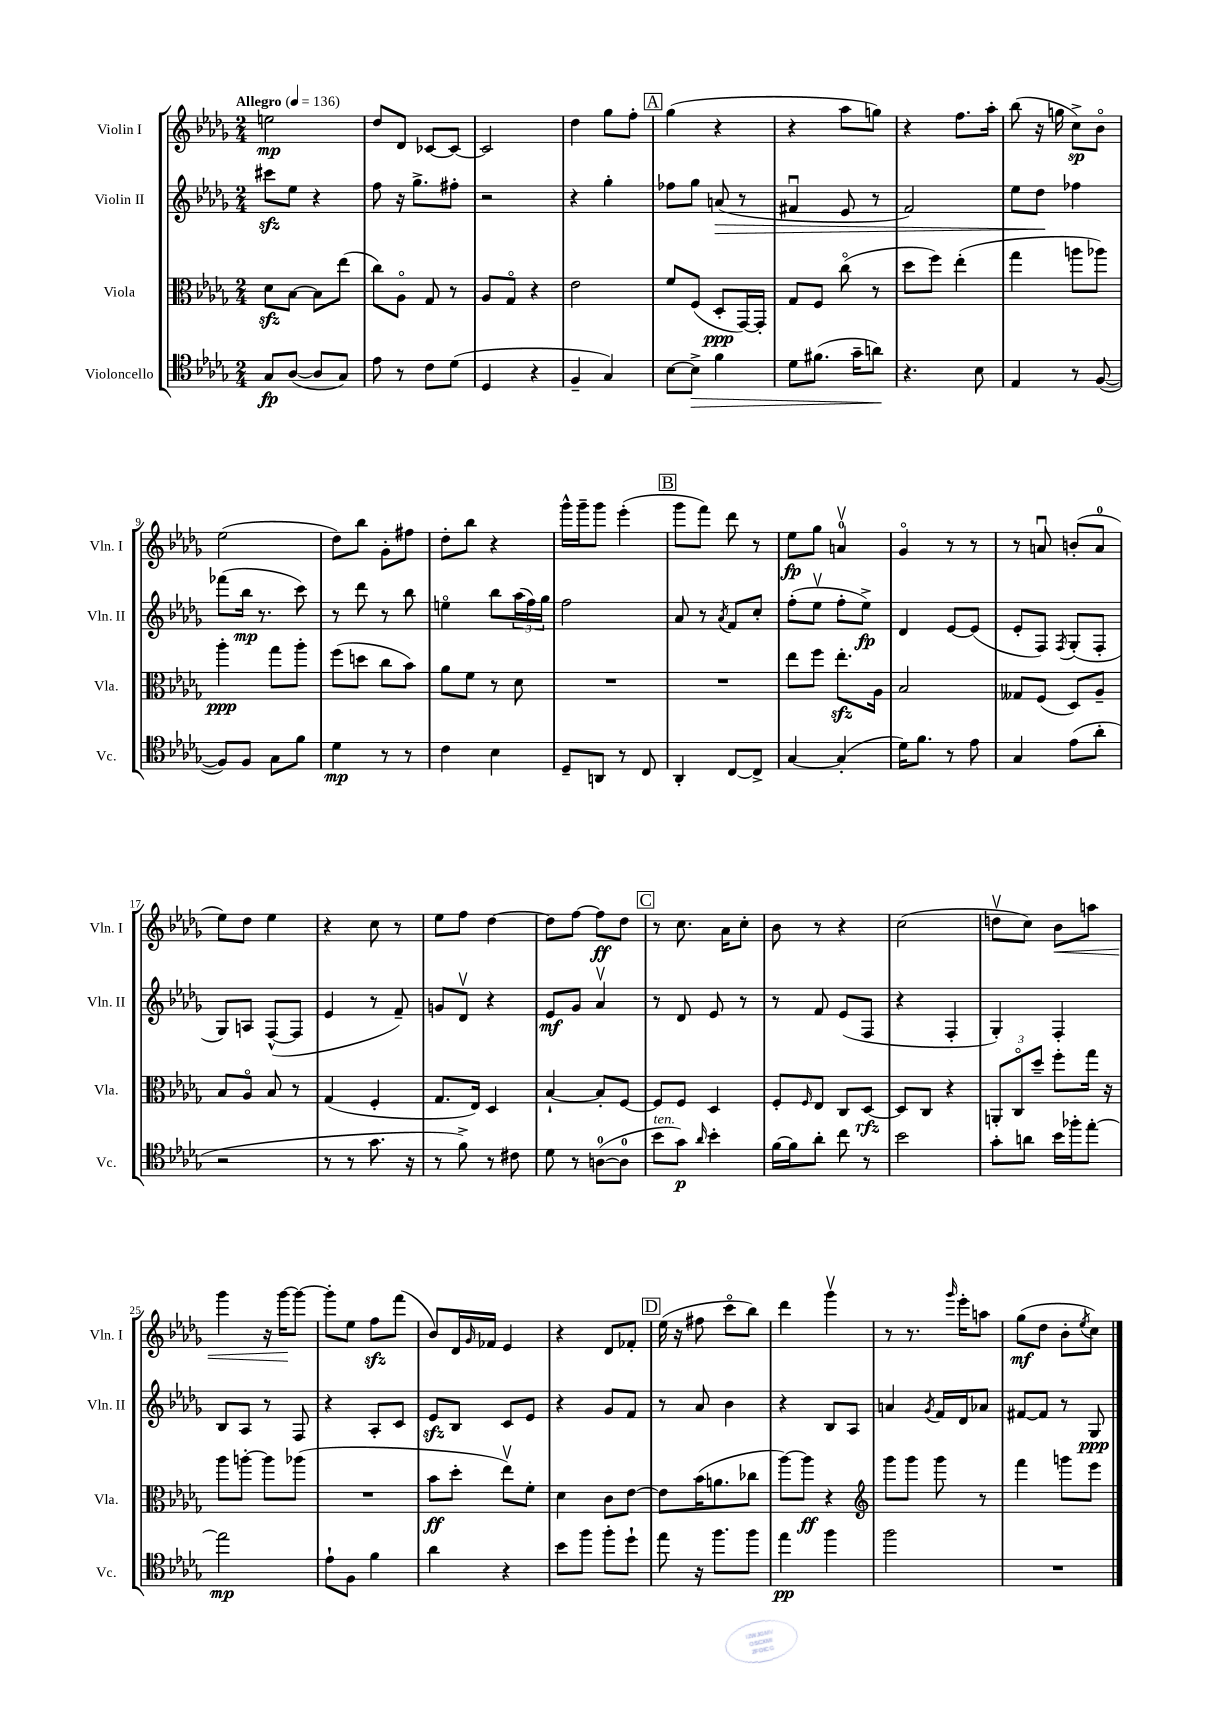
<<
\new StaffGroup <<
\new Staff = "s0" \with { instrumentName = "Violin I" shortInstrumentName = "Vln. I" } {
    \clef treble \key des \major \numericTimeSignature \time 2/4 \tempo "Allegro" 4 = 136
    e''2\mp |
    des''8 des'8 ces'8~ ces'8~ |
    ces'2 |
    des''4 ges''8 f''8-. |
    \mark \markup { \box "A" } ges''4( r4 |
    r4 aes''8 g''8) |
    r4 f''8. aes''16-. |
    bes''8( r16 g''16 c''8->\sp) bes'8\flageolet |
    ees''2( |
    des''8) bes''8 ges'8-. fis''8 |
    des''8-. bes''8 r4 |
    ges'''16-^ ges'''16-- ges'''8 ees'''4-.( |
    \mark \markup { \box "B" } ges'''8 f'''8) des'''8 r8 |
    ees''8\fp ges''8 a'4-0\upbow |
    ges'4\flageolet r8 r8 |
    r8 a'8\downbow b'8-.( a'8-0 |
    ees''8) des''8 ees''4 |
    r4 c''8 r8 |
    ees''8 f''8 des''4~ |
    des''8 f''8~ f''8\ff des''8 |
    \mark \markup { \box "C" } r8 c''8. aes'16 c''8-. |
    bes'8 r8 r4 |
    c''2( |
    d''8\upbow c''8) bes'8\< a''8 |
    ges'''4 r16 ges'''16~\! ges'''8~ |
    ges'''8-. ees''8 f''8\sfz f'''8( |
    bes'8) des'16 \grace { ges'16 } fes'16 ees'4 |
    r4 des'8 fes'8-. |
    \mark \markup { \box "D" } ees''16( r16 fis''8 c'''8\flageolet bes''8) |
    des'''4 ges'''4\upbow |
    r8 r8. \grace { ges'''16 } ees'''16-. a''8 |
    ges''8\mf( des''8 bes'8-. \acciaccatura { ees''8 } c''8) \bar "|." |
}
\new Staff = "s1" \with { instrumentName = "Violin II" shortInstrumentName = "Vln. II" } {
    \clef treble \key des \major \numericTimeSignature \time 2/4
    cis'''8\sfz ees''8 r4 |
    f''8 r16 ges''8.-> fis''8-. |
    r2 |
    r4 ges''4-. |
    \mark \markup { \box "A" } fes''8 ges''8 a'8\>( r8 |
    fis'4\downbow ees'8 r8 |
    f'2) |
    ees''8 des''8\! fes''4 |
    fes'''8( bes''16\mp r8. c'''8) |
    r8 des'''8 r8 bes''8 |
    e''4\flageolet bes''8 \tuplet 3/2 { aes''16( f''16) ges''16 } |
    f''2 |
    \mark \markup { \box "B" } aes'8 r8 \acciaccatura { aes'8 } f'8 c''8-. |
    f''8-.( ees''8\upbow f''8-. ees''8->\fp) |
    des'4 ees'8~ ees'8( |
    ees'8-. f8) \acciaccatura { f8 } ges8-.( f8-. |
    ges8) a8 f8~-^( f8 |
    ees'4 r8 f'8--) |
    g'8 des'8\upbow r4 |
    ees'8\mf ges'8 aes'4\upbow |
    \mark \markup { \box "C" } r8 des'8 ees'8 r8 |
    r8 f'8 ees'8( f8 |
    r4 f4-. |
    ges4-.) f4-. |
    bes8 aes8 r8 f8 |
    r4 aes8-. c'8 |
    ees'8\sfz bes8 c'8 ees'8 |
    r4 ges'8 f'8 |
    \mark \markup { \box "D" } r8 aes'8 bes'4 |
    r4 bes8 aes8 |
    a'4 \acciaccatura { ges'8 } f'16 des'16 aes'8 |
    fis'8~ fis'8 r8 ges8\ppp \bar "|." |
}
\new Staff = "s2" \with { instrumentName = "Viola" shortInstrumentName = "Vla." } {
    \clef alto \key des \major \numericTimeSignature \time 2/4
    des'8\sfz bes8~ bes8 ees''8( |
    c''8) aes8\flageolet ges8 r8 |
    aes8 ges8\flageolet r4 |
    ees'2 |
    \mark \markup { \box "A" } f'8 f8( des8-.\ppp ges,16~) ges,16-. |
    ges8 f8 c''8\flageolet( r8 |
    des''8 f''8) ees''4-.( |
    ges''4 a''8 aes''8) |
    aes''4-.\ppp ges''8 aes''8-. |
    f''8( d''8 c''8 bes'8) |
    aes'8 f'8 r8 des'8 |
    R2 |
    \mark \markup { \box "B" } R2 |
    ees''8 f''8 ees''8.-.\sfz aes16 |
    bes2 |
    geses8 f8( des8) aes8-- |
    bes8 aes8\flageolet bes8 r8 |
    ges4( f4-. |
    ges8. ees16) des4 |
    bes4~-! bes8-. f8~ |
    \mark \markup { \box "C" } f8 f8 des4 |
    f8-. \grace { f16 } ees8 c8 des8~\rfz |
    des8 c8 r4 |
    \tuplet 3/2 { a,8-. c8\flageolet des''8-- } f''8-. ges''16 r16 |
    aes''8 a''8~-. a''8 aes''8( |
    R2 |
    bes'8\ff des''8-. ees''8\upbow) f'8-. |
    des'4 c'8 ees'8~ |
    \mark \markup { \box "D" } ees'8 bes'16( a'8. ces''8 |
    aes''8~) aes''8\ff r4 |
    \clef treble ges'''8 ges'''8 ges'''8 r8 |
    f'''4 g'''8 ees'''8 \bar "|." |
}
\new Staff = "s3" \with { instrumentName = "Violoncello" shortInstrumentName = "Vc." } {
    \clef tenor \key des \major \numericTimeSignature \time 2/4
    ges8\fp aes8~( aes8 ges8) |
    ees'8 r8 c'8 des'8( |
    des4 r4 |
    f4-- ges4) |
    \mark \markup { \box "A" } bes8~ bes8->\> f'4 |
    des'8 fis'8.( ges'16-- a'8\!) |
    r4. bes8 |
    ees4 r8 f8~( |
    f8) f8 ges8 f'8 |
    des'4\mp r8 r8 |
    c'4 bes4 |
    des8-- a,8 r8 c8 |
    \mark \markup { \box "B" } aes,4-. c8~ c8-> |
    ges4~ ges4-.( |
    des'16) f'8. r8 ees'8 |
    ges4 ees'8( aes'8-. |
    r2 |
    r8 r8 ges'8. r16 |
    r8 f'8->) r8 cis'8 |
    des'8 r8 a8-0~( a8-0 |
    \mark \markup { \box "C" } bes'8^\markup { \italic "ten." } ges'8\p) \grace { aes'16 } bes'4-. |
    f'16~ f'16 aes'8-. c''8 r8 |
    bes'2 |
    ges'8-. a'8 bes'16 fes''16-. ees''8~-. |
    ees''2\mp |
    ees'8-! f8 f'4 |
    aes'4 r4 |
    bes'8 f''8 f''8-. des''8-! |
    \mark \markup { \box "D" } ees''8 r16 f''8. f''8 |
    ees''4\pp f''4 |
    f''2 |
    R2 \bar "|." |
}
>>
>>
